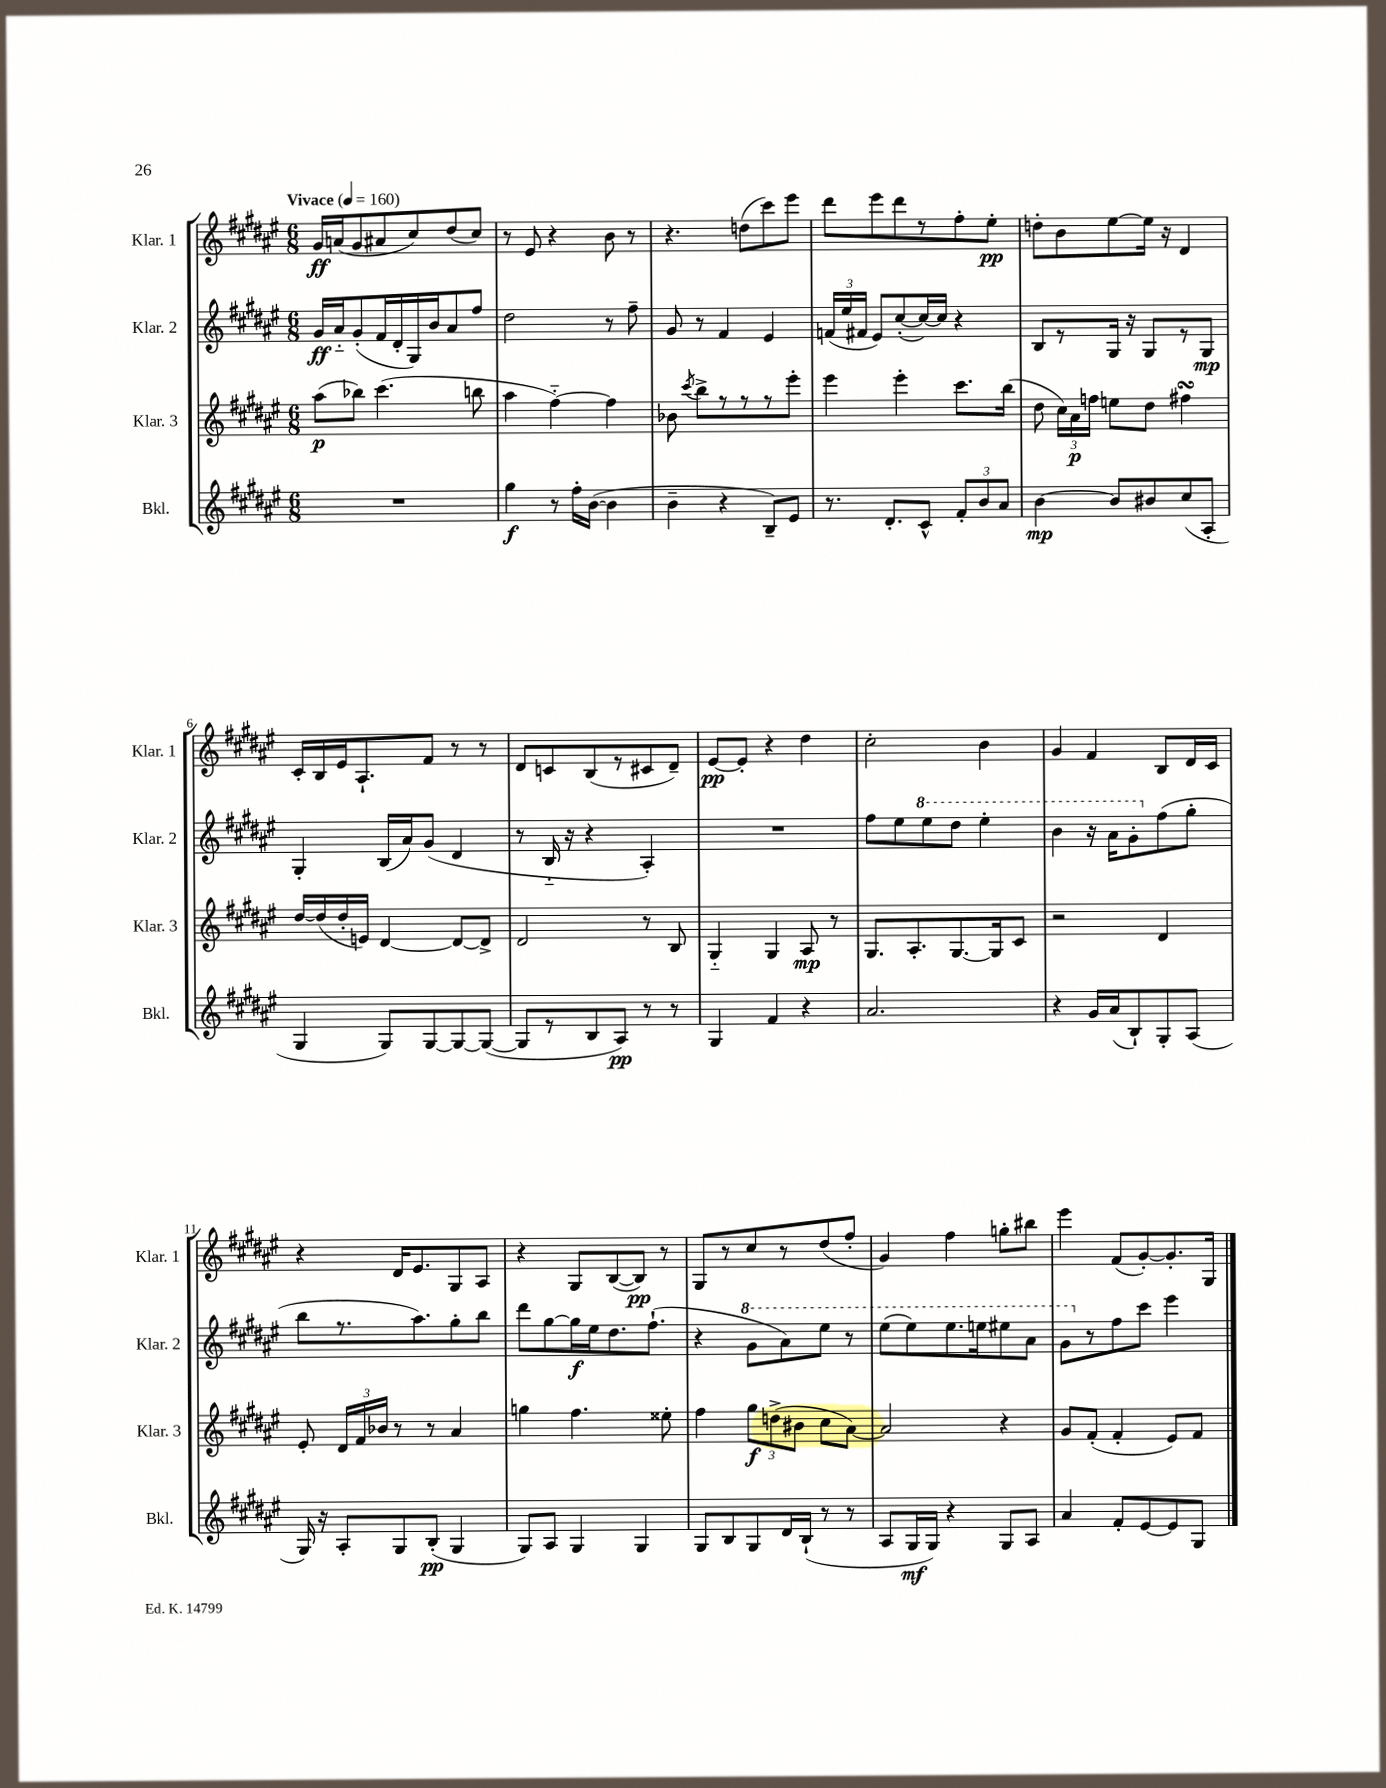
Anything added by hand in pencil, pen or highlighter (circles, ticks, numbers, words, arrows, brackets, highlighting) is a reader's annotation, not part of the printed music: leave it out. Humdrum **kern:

**kern	**kern	**kern	**kern
*staff4	*staff3	*staff2	*staff1
*clefG2	*clefG2	*clefG2	*clefG2
*k[f#c#g#d#a#e#]	*k[f#c#g#d#a#e#]	*k[f#c#g#d#a#e#]	*k[f#c#g#d#a#e#]
*M6/8	*M6/8	*M6/8	*M6/8
*MM160	*MM160	*MM160	*MM160
2.r	(8aa#\L	16g#/LL	16g#/LL
.	.	16a#'~/J	(16a/J
.	8bb-\J)	(8g#'/	8g#/
.	(4.ccc#\	16f#/L	8a#/
.	.	16d#'/	.
.	.	16G#/)	8cc#/)
.	.	16b/J	.
.	.	8a#/	(8dd#/
.	8bb\	8ff#/J	8cc#/J)
=	=	=	=
4gg#\	4aa#\	2dd#\	8r
.	.	.	8e#/
8r	[4ff#'~\)	.	4r
16ff#'\LL	.	.	.
([16b\JJ	.	.	.
4b\]	4ff#\]	8r	8b\
.	.	8ff#~\	8r
=	=	=	=
4b~\	8b-\	8g#/	4.r
.	8qccc#/	.	.
.	8bb^\L	8r	.
4r	8r	4f#/	.
.	8r	.	(8dd\L
8B~/L)	8r	4e#/	8ccc#\)
8e#/J	8eee#'\J	.	8eee#\J
=	=	=	=
8.r	4eee#\	(24f/LL	8ddd#\L
.	.	24ee#/	.
.	.	24f#/JJ	.
.	.	8e#/L)	8eee#\
8.d#'/L	.	.	.
.	4eee#'\	([8cc#'/	8ddd#\
8c#^^/J	.	16cc#/_L)	8r
.	.	16cc#/]JJ	.
12f#'/L	8.ccc#\L	4r	8ff#'\
12b/	.	.	.
.	.	.	8ee#'\J
12a#/J	.	.	.
.	(16bb\Jk	.	.
=	=	=	=
[4b\	8dd#\	8B/L	8dd'\L
.	24cc#\LL)	8r	8b\
.	24a#\	.	.
.	24ff\JJ	.	.
8b/]L	8ee\L	16G#/Jk	[8ee#\
.	.	16r	.
8b#/	8dd#\J	8G#/L	16ee#\]Jk
.	.	.	16r
(8cc#/	4ff#\	8r	4d#/
8A#'/J	.	8G#/J	.
=	=	=	=
4G#/	[16dd#/LL	4G#'/	16c#'/LL
.	(16dd#/]	.	16B/
.	16dd#'/	.	16e#/J
.	16e/JJ)	.	8.A#`/
8G#/L)	[4d#/	(16B/LL	.
.	.	16a#/J)	.
[8G#/	.	(8g#/J	8f#/J
8G#/_	8d#/_L	4d#/	8r
(8G#/_J	8d#^/]J	.	8r
=	=	=	=
8G#/]L	2d#/	8r	8d#/L
8r	.	16B'~/	8c/
.	.	16r	.
8B/	.	4r	(8B/
8A#/J)	.	.	8r
8r	8r	4A#'/)	8c#/
8r	8B/	.	8d#~/J)
=	=	=	=
4G#/	4G#'~/	2.r	[8e#/L
.	.	.	8e#'/]J
4f#/	4G#/	.	4r
4r	8A#/	.	4dd#\
.	8r	.	.
=	=	=	=
2.a#/	8.G#/L	8ff#\L	2cc#'\
.	.	8ee#\	.
.	8.A#'/	.	.
.	.	8eee#\	.
.	[8.G#/	8ddd#\J	.
.	.	4eee#'\	4b\
.	16G#/]k	.	.
.	8c#/J	.	.
=	=	=	=
4r	2r	4bb\	4g#/
16g#/LL	.	16r	4f#/
(16a#/J	.	16aa#\LK	.
8B`/)	.	8gg#'\	.
8G#'/	4d#/	(8ff#\	8B/L
(8A#/J	.	8gg#'\J	16d#/L
.	.	.	16c#/JJ
=	=	=	=
16G#/)	8e#'/	8bb\L	4r
16r	.	.	.
8A#'/L	24d#/LL	8.r	.
.	24f#/	.	.
.	24b-/JJ	.	.
8G#/	8r	.	16d#/LK
.	.	8.aa#\)	8.e#/
(8B'/J	8r	.	.
4G#/	4a#/	8gg#'\	8G#/
.	.	8bb\J	8A#/J
=	=	=	=
8G#/L)	4gg\	8ddd#\L	4r
8A#/J	.	[8gg#\	.
4G#/	4.ff#\	16gg#\]L	8G#/L
.	.	16ee#\J	.
.	.	8.dd#\	([8B/
4G#/	.	.	8B/]J)
.	.	(8.ff#`\J	.
.	8ee##'\	.	8r
=	=	=	=
8G#/L	4ff#\	4r	8G#/L
8B/	.	.	8r
8G#/	12gg#\L	8gg#\L	8cc#/
.	(12dd^\	.	.
16d#/L	.	8aa#\)	8r
.	12b#\J	.	.
(16B`/JJ	.	.	.
8r	8cc#\L	8eee#\J	(8dd#/
8r	[8a#\J)	8r	8ff#'/J
=	=	=	=
8A#/L	2a#/]	(8eee#\L	4g#/)
16G#/L	.	8eee#\)	.
16G#/JJ)	.	.	.
4r	.	8.eee#\	4ff#\
.	.	16eee\k	.
8G#/L	4r	8eee#\	8gg'\L
8A#/J	.	8aa#\J	8bb#\J
=	=	=	=
4a#/	8g#/L	8gg#\L	4eee#\
.	(8f#'/J	8r	.
8f#'/L	4f#'/	8ff#\	(8f#/L
[8e#/	.	8ccc#\J	[8g#'/)
8e#/]	8e#/L)	4eee#\	8.g#'/]
8G#/J	8f#/J	.	.
.	.	.	16G#/Jk
==	==	==	==
*-	*-	*-	*-
